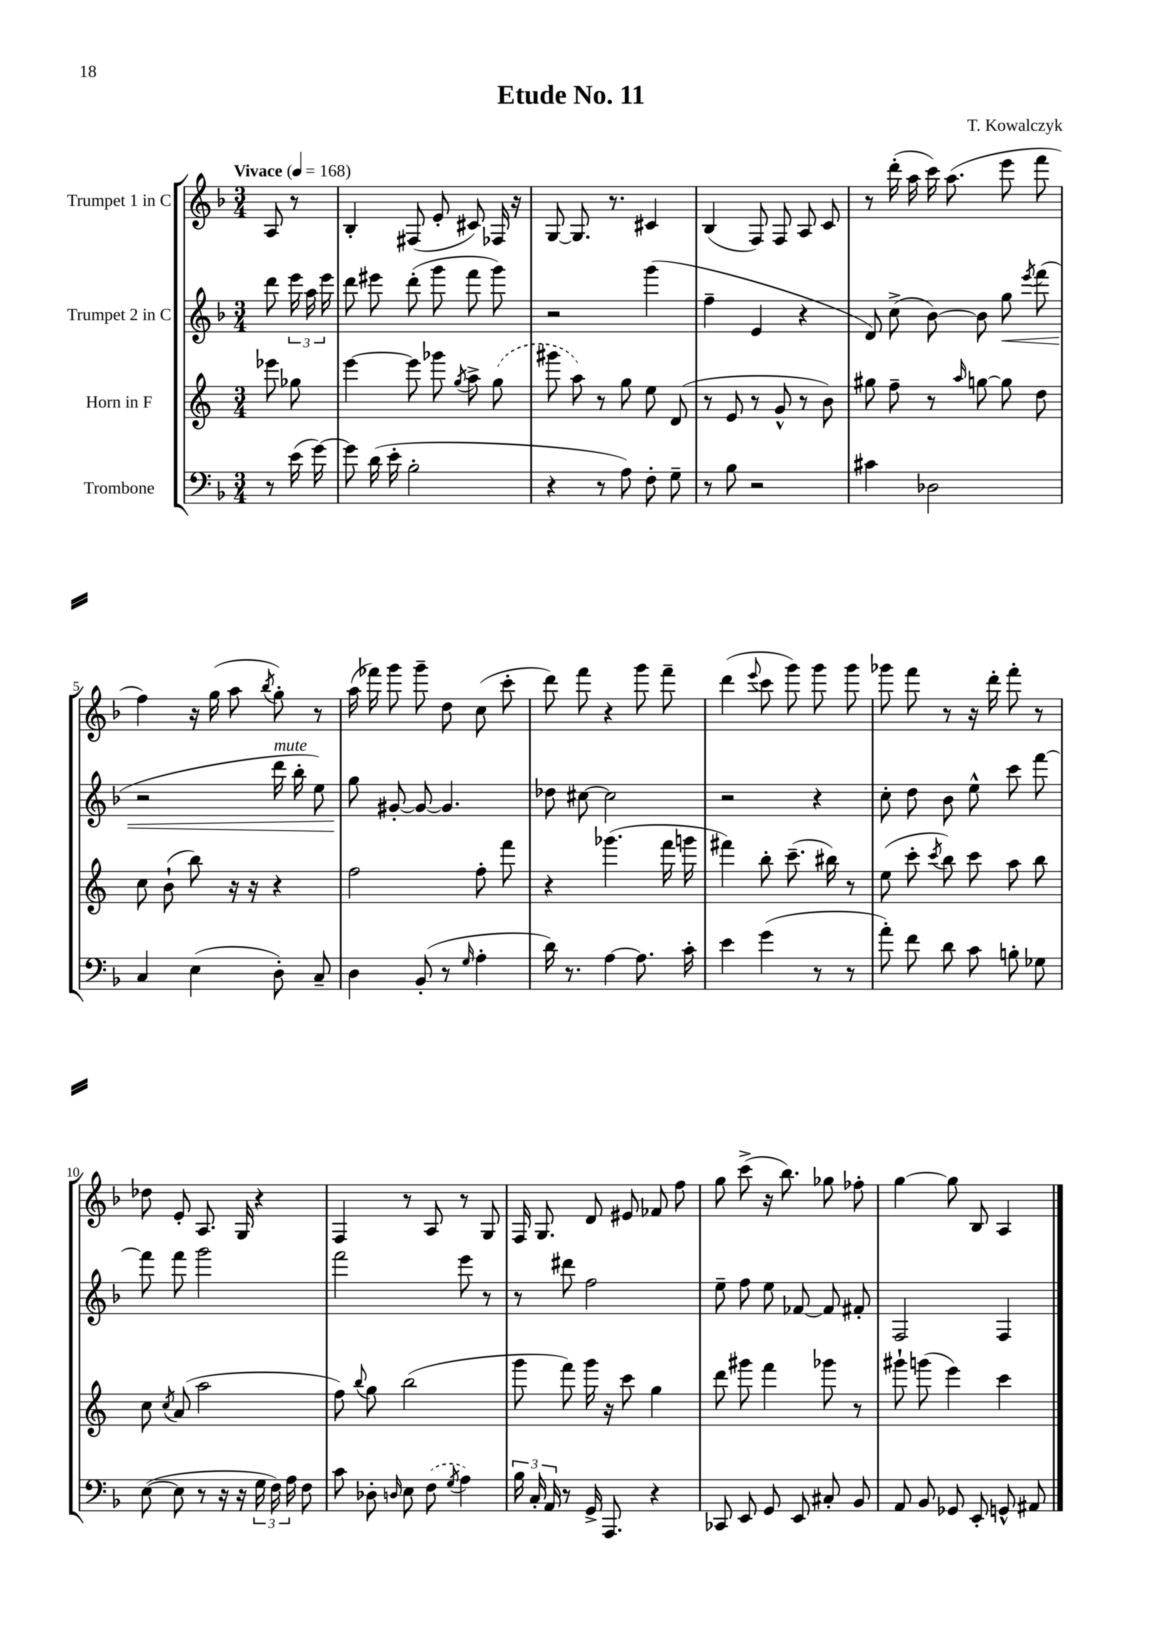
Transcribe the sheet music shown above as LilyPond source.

\header { title = "Etude No. 11" composer = "T. Kowalczyk" }
<<
\new StaffGroup <<
\new Staff = "s0" \with { instrumentName = "Trumpet 1 in C" } {
    \clef treble \key f \major \numericTimeSignature \time 3/4 \partial 4 \tempo "Vivace" 4 = 168
    \autoBeamOff a8 r8 |
    bes4-. fis8( e'8-. cis'8) fes16 r16 |
    g8~ g8. r8. cis'4 |
    bes4( f8) f8 a8 c'8 |
    r8 d'''16-.( a''16 c'''16) a''8.( e'''8 f'''8 |
    f''4) r16 g''16( a''8 \acciaccatura { bes''8 } g''8-.) r8 |
    a''16( fes'''16) g'''8 g'''8-- d''8 c''8( c'''8-. |
    d'''8) f'''8 r4 g'''8 f'''8-- |
    d'''4( \appoggiatura { e'''8 } c'''8 g'''8) g'''8 g'''8 |
    ges'''8 f'''8 r8 r16 d'''16-. f'''8-. r8 |
    des''8 e'8-. a8. g16 r4 |
    f4 r8 a8 r8 g8 |
    f16 g8. d'8 eis'8 fes'8 f''8 |
    g''8 c'''8->( r16 bes''8.) ges''8 fes''8-. |
    g''4~ g''8 bes8 a4 \bar "|." |
}
\new Staff = "s1" \with { instrumentName = "Trumpet 2 in C" } {
    \clef treble \key f \major \numericTimeSignature \time 3/4 \partial 4
    \autoBeamOff d'''8 \tuplet 3/2 { e'''16 a''16 e'''16 } |
    d'''8 eis'''8 d'''8-.( g'''8 f'''8 g'''8) |
    r2 g'''4( |
    f''4-- e'4 r4 |
    d'8) c''8->( bes'8~) bes'8 g''8\< \acciaccatura { e'''8 } f'''8( |
    r2 d'''16^\markup { \italic "mute" } bes''16-. e''8) |
    g''8\! gis'8~-. gis'8~ gis'4. |
    des''8 cis''8~ cis''2 |
    r2 r4 |
    c''8-. d''8 bes'8 e''8-^ c'''8 f'''8~ |
    f'''8 f'''8 g'''2 |
    f'''2 e'''8 r8 |
    r8 dis'''8 f''2 |
    e''8-- f''8 e''8 fes'8~ fes'8 fis'8-. |
    f2 f4 \bar "|." |
}
\new Staff = "s2" \with { instrumentName = "Horn in F" } {
    \clef treble \key c \major \numericTimeSignature \time 3/4 \partial 4
    \autoBeamOff ees'''8 ges''8 |
    e'''4~ e'''8 ges'''8 \acciaccatura { g''8 } a''8-> \once \slurDashed g''8( |
    gis'''8 a''8) r8 g''8 e''8 d'8( |
    r8 e'8 r8 g'8-^ r8 b'8) |
    gis''8 f''8-- r8 \grace { a''16 } g''8~ g''8 d''8 |
    c''8 b'8-!( b''8) r16 r16 r4 |
    f''2 f''8-. f'''8 |
    r4 ges'''4.( f'''16 g'''16 |
    fis'''4) b''8-. c'''8.--( bis''16) r8 |
    e''8( c'''8-. \acciaccatura { c'''8 } b''8) c'''8 a''8 b''8 |
    c''8 \acciaccatura { c''8 } a'8( a''2 |
    f''8) \appoggiatura { b''8 } g''8 b''2( |
    g'''8 f'''8) g'''16 r16 c'''8 g''4 |
    d'''8 gis'''8 f'''4 ges'''8 r8 |
    gis'''8-! g'''8( e'''4) c'''4 \bar "|." |
}
\new Staff = "s3" \with { instrumentName = "Trombone" } {
    \clef bass \key f \major \numericTimeSignature \time 3/4 \partial 4
    \autoBeamOff r8 e'16( g'16~) |
    g'8 d'16( e'16-. bes2-. |
    r4 r8 a8) f8-. g8-- |
    r8 bes8 r2 |
    cis'4 des2 |
    c4 e4( d8-.) c8-- |
    d4 bes,8-.( r8 \grace { g16 } a4-. |
    d'16) r8. a4~ a8. c'16-. |
    e'4 g'4( r8 r8 |
    a'8-.) f'8 d'8 c'8 b8-. ges8 |
    e8~( e8 r8 r16 r16 \tuplet 3/2 { g16 f16) a16 } f8 |
    c'8 des8-. \grace { d16 } e8 \once \slurDashed f8( \acciaccatura { g8 } a4) |
    \tuplet 3/2 { bes16 c16-. a,16 } r8 g,16-> a,,8. r4 |
    ces,8 e,8 g,8 e,8 cis8-. bes,8 |
    a,8 bes,8 ges,8 e,8-. g,8-^ ais,8 \bar "|." |
}
>>
>>
